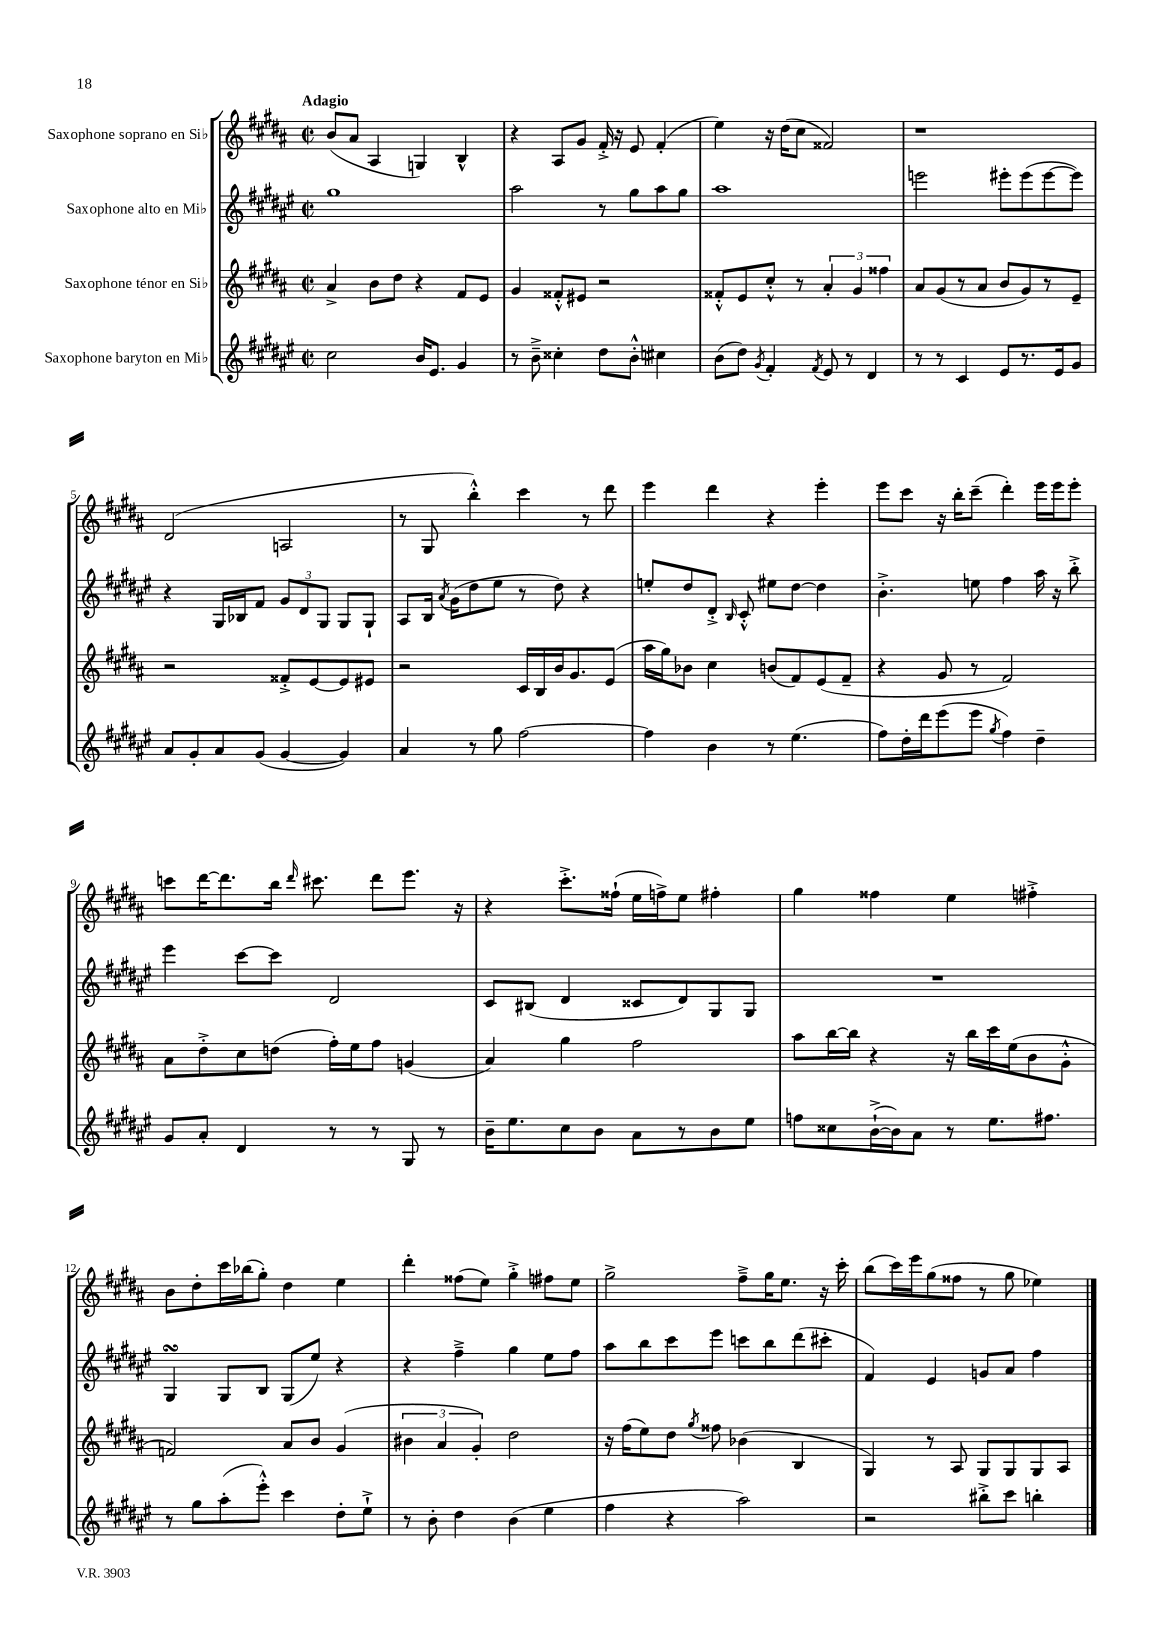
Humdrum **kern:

**kern	**kern	**kern	**kern
*part4	*part3	*part2	*part1
*staff4	*staff3	*staff2	*staff1
*I"Saxophone baryton en Mi♭	*I"Saxophone ténor en Si♭	*I"Saxophone alto en Mi♭	*I"Saxophone soprano en Si♭
*clefG2	*clefG2	*clefG2	*clefG2
*k[f#c#g#d#a#e#]	*k[f#c#g#d#a#]	*k[f#c#g#d#a#e#]	*k[f#c#g#d#a#]
*M2/2	*M2/2	*M2/2	*M2/2
*met(c|)	*met(c|)	*met(c|)	*met(c|)
=1	=1	=1	=1
!	!	!	!LO:TX:a:B:t=Adagio
2cc#\	4a#^/	1gg#	(8b/L
.	.	.	8a#/J
.	8b\L	.	4A#/
.	8dd#\J	.	.
16b/KL	4r	.	4Gn/)
8.e#/J	.	.	.
4g#/	8f#/L	.	4B^^/
.	8e/J	.	.
=2	=2	=2	=2
8r	4g#/	2aa#\	4r
8b~^\	.	.	.
4cc##X'\	8f##X'^^/L	.	8A#/L
.	8e#X/J	.	8g#/J
8dd#\L	2r	8r	16f#'^/
.	.	.	16r
8b'^^\J	.	8gg#\L	8e/
4cc#X\	.	8aa#\	(4f#'/
.	.	8gg#\J	.
=3	=3	=3	=3
(8b\L	8f##X'^^/L	1aa#	4ee\)
8dd#\J)	8e/	.	.
8qg#/	.	.	.
4f#'/	8cc#'^^/J	.	16r
.	.	.	(16dd#\KL
.	8r	.	8cc#\J
8qf#/	.	.	.
8e#/	6a#'/	.	2f##X/)
8r	.	.	.
.	6g#/	.	.
4d#/	.	.	.
.	6ff##X\	.	.
=4	=4	=4	=4
8r	8a#/L	2eeen\	1r
8r	(8g#/	.	.
4c#/	8r	.	.
.	8a#/J	.	.
8e#/L	8b/L	8eee#X'\L	.
8.r	8g#/)	(8eee#\	.
.	8r	[8eee#\	.
16e#/k	.	.	.
8g#/J	8e~/J	8eee#\J])	.
!!LO:LB:g=z
=5	=5	=5	=5
8a#/L	2r	4r	(2d#/
8g#'/	.	.	.
8a#/	.	16G#/LL	.
.	.	16B-X/J	.
(8g#/J	.	8f#/J	.
[4g#/	8f##X'^/L	12g#/L	2An/
.	.	12d#/	.
.	[8e/	.	.
.	.	12G#/J	.
4g#/])	8e/]	8G#/L	.
.	8e#X/J	8G#`/J	.
=6	=6	=6	=6
4a#/	2r	8A#/L	8r
.	.	16B/Jk	8G#/
.	.	8qa#/	.
.	.	(16g#\KL	.
8r	.	8dd#\	4bb'^^\)
8gg#\	.	8ee#\J	.
[2ff#\	16c#/LL	8r	4ccc#\
.	16B/	.	.
.	16b/J	8dd#\)	.
.	8.g#/	.	.
.	.	4r	8r
.	(8e/J	.	8ddd#\
=7	=7	=7	=7
4ff#\]	16aa#\LL	8een'/L	4eee\
.	16gg#\J)	.	.
.	8b-X\J	8dd#/	.
4b\	4cc#\	8d#'^/J	4ddd#\
.	.	16qqB/	.
.	.	8c#'^^/	.
8r	(8bn/L	8ee#X\L	4r
(4.ee#\	8f#/)	[8dd#\J	.
.	(8e/	4dd#\]	4eee'\
.	8f#~/J	.	.
=8	=8	=8	=8
8ff#\L)	4r	4.b'^\	8eee\L
16dd#'\L	.	.	8ccc#\J
16ddd#\J	.	.	.
(8eee#\	8g#/	.	16r
.	.	.	16bb'\KL
8eee#\J	8r	8een\	(8ccc#~\J
8qgg#/	.	.	.
4ff#\)	2f#/)	4ff#\	4ddd#'\)
4dd#~\	.	16aa#\	16eee\LL
.	.	16r	16eee\J
.	.	8bb'^\	8eee'\J
!!LO:LB:g=z
=9	=9	=9	=9
8g#/L	8a#\L	4eee#\	8cccn\L
8a#'/J	8dd#'^\	.	[16ddd#\K
.	.	.	8.ddd#\]
4d#/	8cc#\	[8ccc#\L	.
.	(8ddn\J	8ccc#\J]	16bb\Jk
.	.	.	16qqddd#/
.	.	.	8.ccc#X\
8r	16ff#'\LL)	2d#/	.
.	16ee\J	.	.
8r	8ff#\J	.	8ddd#\L
8G#/	(4gn/	.	8.eee\J
8r	.	.	.
.	.	.	16r
=10	=10	=10	=10
16b~\KL	4a#/)	8c#/L	4r
8.ee#\	.	.	.
.	.	(8B#X/J	.
8cc#\	4gg#\	4d#/	8.ccc#'^\L
8b\J	.	.	.
.	.	.	(16ff##X`\Jk
8a#\L	2ff#\	8c##X/L	16ee\LL
.	.	.	16ffn^\J)
8r	.	8d#/)	8ee\J
8b\	.	8G#/	4ff#X'\
8ee#\J	.	8G#/J	.
=11	=11	=11	=11
8ffn\L	8aa#\L	1r	4gg#\
8cc##X\	[16bb\L	.	.
.	16bb\JJ]	.	.
([16b`^\L	4r	.	4ff##X\
16b\J])	.	.	.
8a#\J	.	.	.
8r	16r	.	4ee\
.	16bb\LL	.	.
8.ee#\L	16ccc#\	.	.
.	(16ee\J	.	.
.	8b\	.	4ff#X'^\
8.ff#X\J	.	.	.
.	8g#'^^\J	.	.
!!LO:LB:g=z
=12	=12	=12	=12
8r	2fn/)	4G#sSSS/	8b\L
8gg#\L	.	.	8dd#'\
(8aa#'\	.	8G#/L	16ccc#\L
.	.	.	(16bb-X\J
8eee#'^^\J)	.	8B/J	8gg#'\J)
4ccc#\	8a#/L	(8G#/L	4dd#\
.	8b/J	8ee#/J)	.
8dd#'\L	(4g#/	4r	4ee\
8ee#`^\J	.	.	.
=13	=13	=13	=13
8r	6b#X\	4r	4ddd#'\
8b'\	.	.	.
.	6a#/	.	.
4dd#\	.	4ff#~^\	(8ff##X\L
.	6g#'/)	.	.
.	.	.	8ee\J)
(4b\	2dd#\	4gg#\	4gg#'^\
4ee#\	.	8ee#\L	8ff#X\L
.	.	8ff#\J	8ee\J
=14	=14	=14	=14
4ff#\	16r	8aa#\L	2gg#^\
.	(16ff#\KL	.	.
.	8ee\)	8bb\	.
4r	8dd#\J	8ccc#\	.
.	8qgg#/	.	.
.	8ff##X\	8eee#\J	.
2aa#\)	(4b-X\	8cccn\L	8ff#~^\L
.	.	8bb\	16gg#\K
.	.	.	8.ee\J
.	4B/	(8ddd#\	.
.	.	8ccc#X'\J	16r
.	.	.	16ccc#'\
=15	=15	=15	=15
2r	4G#/)	4f#/)	(8bb\L
.	.	.	16ccc#\L)
.	.	.	16eee\J
.	8r	4e#/	(8gg#\
.	8A#/	.	8ff##X\J
8bb#X'^\L	8G#/L	8gn/L	8r
8ccc#\J	8G#/	8a#/J	8gg#\
4bbn'\	8G#/	4ff#\	4ee-X\)
.	8A#/J	.	.
==	==	==	==
*-	*-	*-	*-
